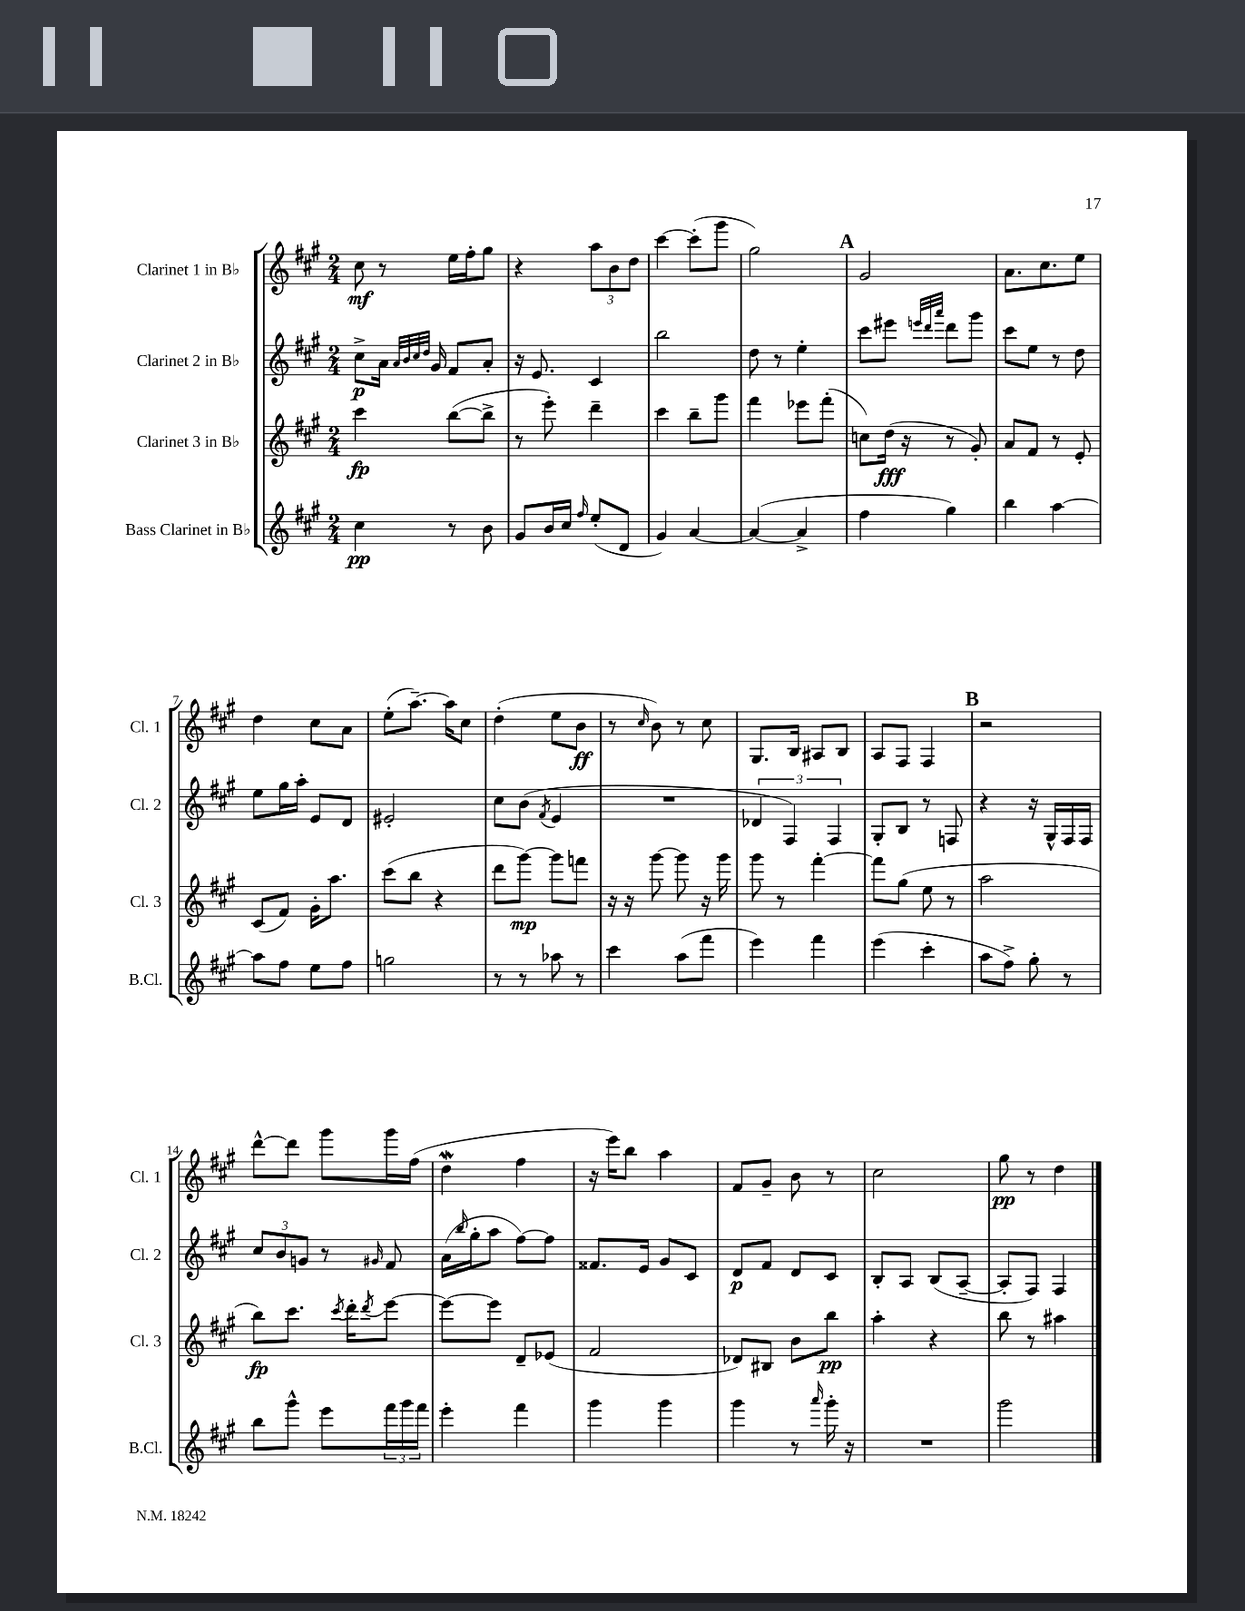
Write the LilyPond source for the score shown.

<<
\new StaffGroup <<
\new Staff = "s0" \with { instrumentName = "Clarinet 1 in Bb" shortInstrumentName = "Cl. 1" } {
    \clef treble \key a \major \numericTimeSignature \time 2/4
    cis''8\mf r8 e''16 fis''16-. gis''8 |
    r4 \tuplet 3/2 { a''8 b'8 d''8 } |
    cis'''4~ cis'''8-.( gis'''8 |
    gis''2) |
    \mark \markup { \bold "A" } gis'2 |
    a'8. cis''8. e''8 |
    d''4 cis''8 a'8 |
    e''8-.( a''8.~--) a''16 cis''8 |
    d''4-.( e''8 b'8\ff |
    r8 \grace { cis''16 } b'8) r8 cis''8 |
    gis8. b16 ais8 b8 |
    a8 fis8 fis4 |
    \mark \markup { \bold "B" } r2 |
    d'''8~-^ d'''8 gis'''8 gis'''16 fis''16( |
    d''4\mordent fis''4 |
    r16 e'''16) b''8 a''4 |
    fis'8 gis'8-- b'8 r8 |
    cis''2 |
    gis''8\pp r8 d''4 \bar "|." |
}
\new Staff = "s1" \with { instrumentName = "Clarinet 2 in Bb" shortInstrumentName = "Cl. 2" } {
    \clef treble \key a \major \numericTimeSignature \time 2/4
    cis''8->\p a'16 \grace { a'32 b'32 cis''32 d''32 } gis'16 fis'8 a'8-. |
    r16 e'8. cis'4 |
    b''2 |
    d''8 r8 e''4-. |
    \mark \markup { \bold "A" } cis'''8 eis'''8 \grace { e'''32 d'''32 a'''32 } d'''8 gis'''8 |
    cis'''8 e''8 r8 d''8 |
    e''8 gis''16 a''16-. e'8 d'8 |
    eis'2-. |
    cis''8 b'8( \acciaccatura { fis'8 } e'4 |
    R2 |
    \tuplet 3/2 { des'4 fis4) fis4 } |
    gis8-. b8 r8 f8 |
    \mark \markup { \bold "B" } r4 r16 gis16-^ fis16 fis16 |
    \tuplet 3/2 { cis''8 b'8 g'8 } r8 \grace { gis'16 } fis'8 |
    a'16( \grace { b''16 } gis''16-. a''8 fis''8~) fis''8 |
    fisis'8. e'16 gis'8 cis'8 |
    d'8\p fis'8 d'8 cis'8 |
    b8-. a8 b8( a8~-- |
    a8-. fis8) fis4 \bar "|." |
}
\new Staff = "s2" \with { instrumentName = "Clarinet 3 in Bb" shortInstrumentName = "Cl. 3" } {
    \clef treble \key a \major \numericTimeSignature \time 2/4
    cis'''4\fp b''8~( b''8-> |
    r8 e'''8-.) d'''4-- |
    cis'''4 b''8-- gis'''8 |
    fis'''4 ees'''8 fis'''8-.( |
    \mark \markup { \bold "A" } c''8) d''16\fff( r16 r8 gis'8-.) |
    a'8 fis'8 r8 e'8-. |
    cis'8( fis'8) gis'16-. a''8. |
    cis'''8( b''8 r4 |
    d'''8 gis'''8~\mp) gis'''8 f'''8 |
    r16 r16 gis'''8~ gis'''8 r16 gis'''16 |
    gis'''8 r8 fis'''4~-. |
    fis'''8 gis''8( e''8 r8 |
    \mark \markup { \bold "B" } a''2 |
    b''8\fp) cis'''8. \acciaccatura { cis'''8 } d'''16-. \acciaccatura { d'''8 } e'''8~ |
    e'''8~ e'''8 d'8-- ees'8( |
    fis'2 |
    des'8) bis8 b'8 b''8\pp |
    a''4-. r4 |
    b''8 r8 ais''4 \bar "|." |
}
\new Staff = "s3" \with { instrumentName = "Bass Clarinet in Bb" shortInstrumentName = "B.Cl." } {
    \clef treble \key a \major \numericTimeSignature \time 2/4
    cis''4\pp r8 b'8 |
    gis'8 b'16 cis''16 \grace { fis''16 } e''8-.( d'8 |
    gis'4) a'4~ |
    a'4~( a'4-> |
    \mark \markup { \bold "A" } fis''4 gis''4) |
    b''4 a''4~ |
    a''8 fis''8 e''8 fis''8 |
    g''2 |
    r8 r8 aes''8 r8 |
    cis'''4 a''8( fis'''8 |
    e'''4) fis'''4 |
    e'''4( cis'''4-. |
    \mark \markup { \bold "B" } a''8 fis''8->) gis''8-. r8 |
    b''8 gis'''8-^ e'''8 \tuplet 3/2 { fis'''16 gis'''16 fis'''16 } |
    e'''4-. fis'''4 |
    gis'''4 gis'''4 |
    gis'''4 r8 \grace { a'''16 } gis'''16-. r16 |
    R2 |
    gis'''2 \bar "|." |
}
>>
>>
